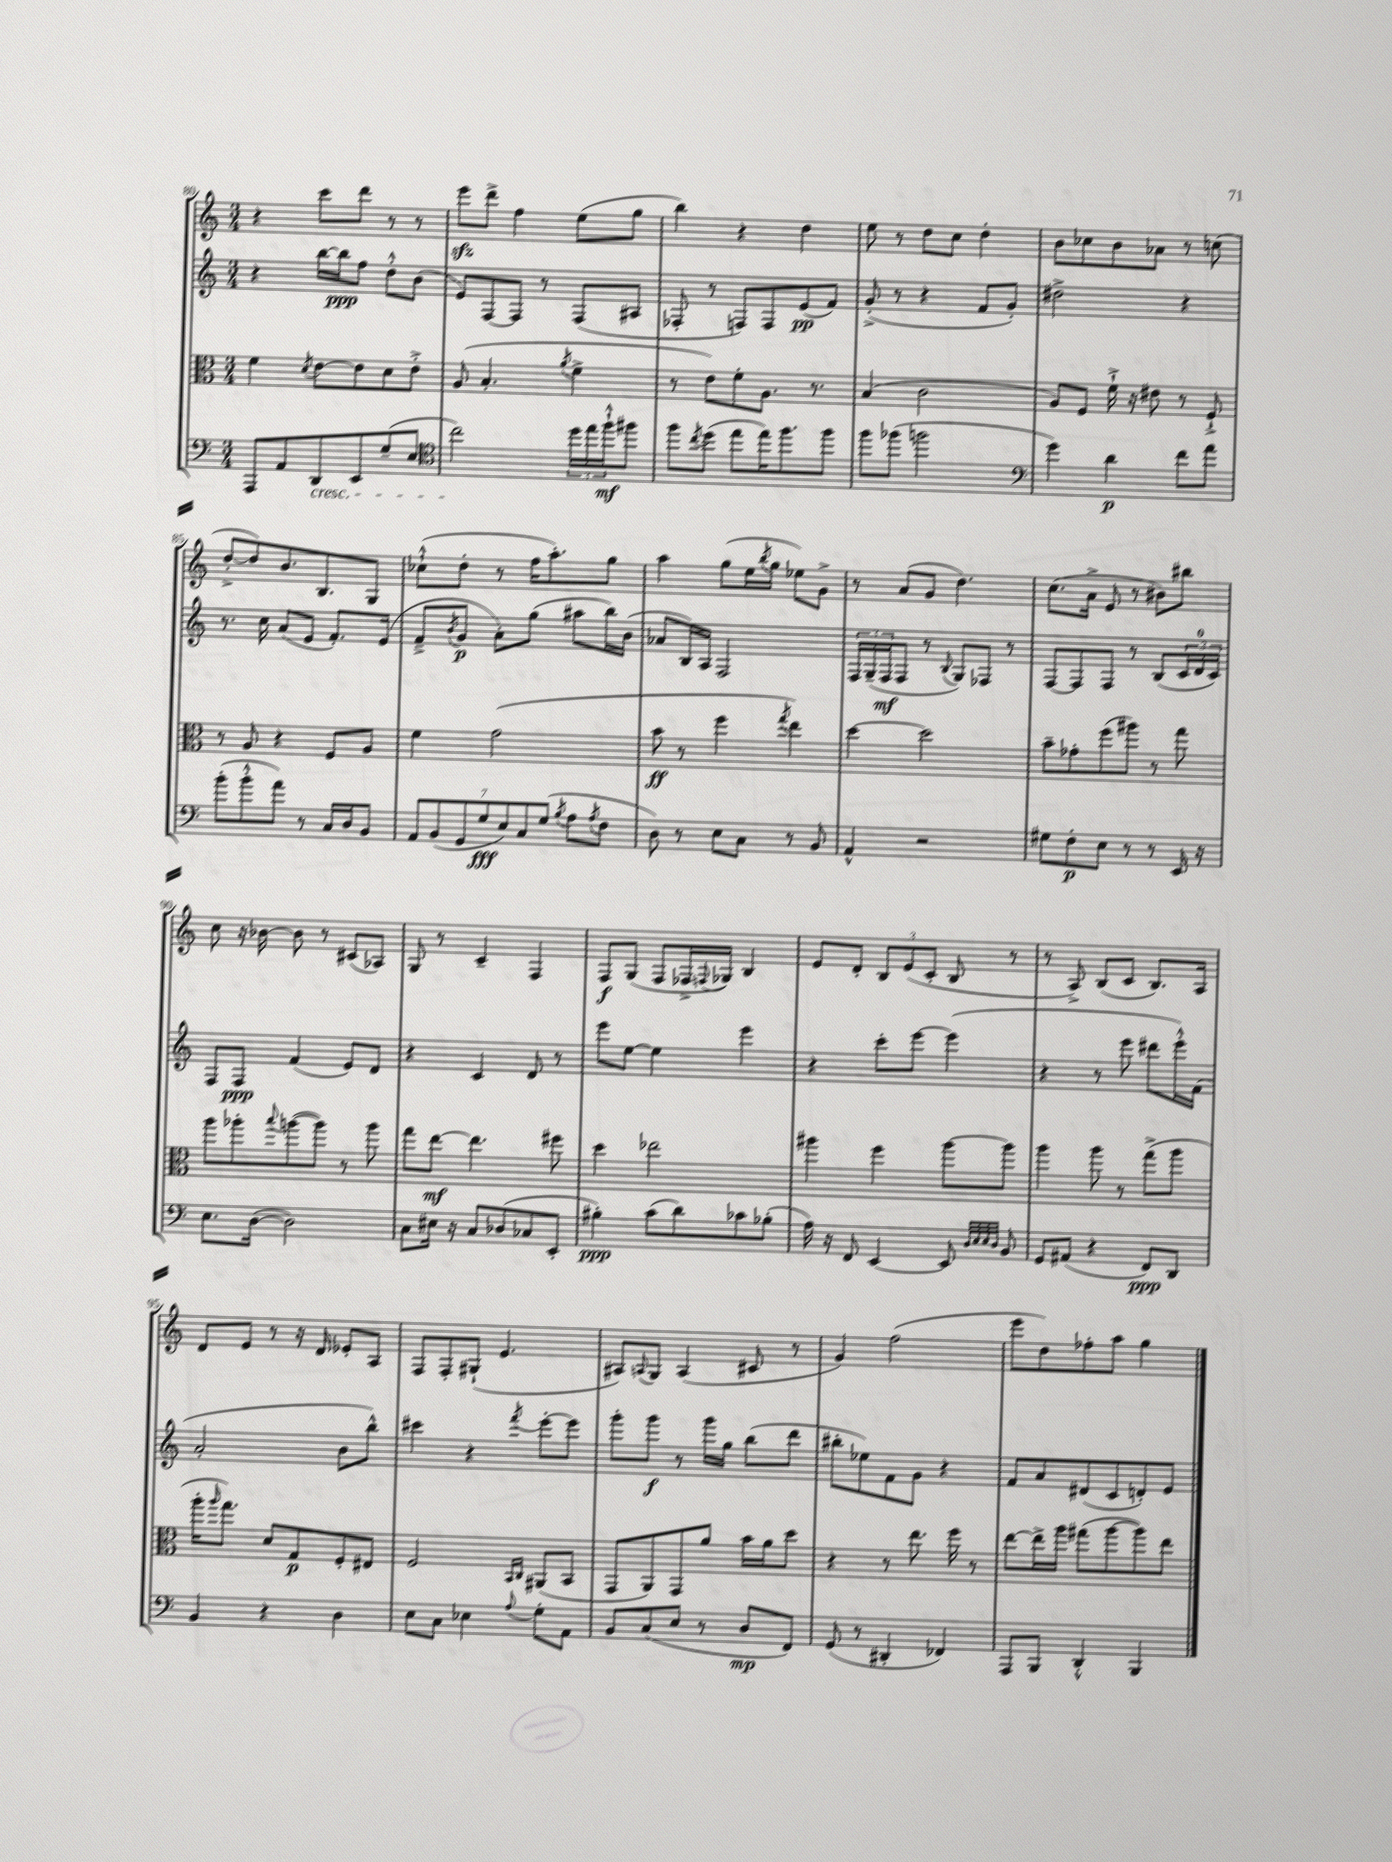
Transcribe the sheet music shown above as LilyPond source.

<<
\new StaffGroup <<
\new Staff = "s0" {
    \clef treble \key c \major \numericTimeSignature \time 3/4
    r4 c'''8 d'''8 r8 r8 |
    e'''8\sfz d'''8-> f''4 e''8( g''8 |
    b''4) r4 d''4 |
    e''8 r8 d''8 c''8 d''4-. |
    b'8 ces''8 b'8 aes'8 r8 c''8( |
    d''8~-.-> d''8) b'8. b8. g8 |
    ces''8-!-^( d''8-. r8 f''16 a''8.-.) g''8 |
    a''4 g''8( e''16 \acciaccatura { b''8 } g''16 ees''8) g'8-> |
    r8 a'8( g'8 d''4.) |
    c''8.( a'16-> e'8 r8 bis'8) bis''8 |
    c''8 r16 bes'16~ bes'8 r8 cis'8( aes8) |
    g8 r8 c'4-- f4 |
    f8\f g8( f8 fes16-> \appoggiatura { f8 } ges16) b4 |
    e'8 d'8-. \tuplet 3/2 { b8 e'8( c'8-. } b8 r8 |
    r8 a8->) b8( c'8 b8.) a16 |
    d'8 e'8 r8 r16 d'16 ees'8-. a8 |
    f8 f8-. gis8-!( e'4. |
    ais8) \appoggiatura { a8 } g8 a4( cis'8 r8 |
    g'4) f''2( |
    e'''8 d''8) fes''8-. a''8 g''4 \bar "|." |
}
\new Staff = "s1" {
    \clef treble \key c \major \numericTimeSignature \time 3/4
    r4 b''16~ b''16\ppp f''8 d''8-.-^ b'8( |
    e'8) f8~ f8 r8 f8( ais8 |
    fes8-. r8 f8) f8 e'8\pp( f'8) |
    g'8-.->( r8 r4 f'8 g'8-.) |
    dis''2-> r4 |
    r8. c''16 a'8( e'8 f'8.-.) e'16( |
    f'8---> \acciaccatura { b'8 } g'8\p a'8-.) g''8( ais''8 b''16) b'16( |
    aes'8 b16) a16 f2 |
    \tuplet 3/2 { f16 g16--( f16\mf } f8 r8 \appoggiatura { b8 } g8) fes8 r8 |
    f8~ f8 f8 r8 b8( \tuplet 3/2 { c'16 d'16-0 c'16) } |
    f8 f8\ppp f'4( e'8) d'8 |
    r4 c'4 d'8 r8 |
    e'''8 e''8~ e''4 e'''4 |
    r4 c'''8-. e'''8~ e'''4( |
    r4 r8 e'''8 dis'''8 e'''16-.-^) f'16( |
    a'2-. b'8 b''8-^) |
    cis'''4 r4 \acciaccatura { f'''8 } e'''8~-. e'''8 |
    g'''8-. g'''8\f r8 g'''16 g''16 b''8( d'''8 |
    bis''8-. ees''8) f'8 g'8 r4 |
    f'8 a'8 dis'8( c'8 d'8-.) e'8 \bar "|." |
}
\new Staff = "s2" {
    \clef alto \key c \major \numericTimeSignature \time 3/4
    f'4 \acciaccatura { d'8 } e'8~ e'8 d'8 e'8-.-> |
    a8( b4.-. \acciaccatura { a'8 } f'4-> |
    r8 e'8) f'8-. a8. r8. |
    b4( c'2 |
    a8) f8 f'16-!-> r16 eis'8 r8 f8-!-> |
    r8 a8 r4 f8 a8 |
    f'4 g'2( |
    b'8\ff r8 f''4 \acciaccatura { g''8 } e''4) |
    d''4~ d''2 |
    b'8-- ges'8-. f''8( ais''8) r8 g''8 |
    a''8 aes''8-. \appoggiatura { b''8 } a''8~( a''8) r8 a''8 |
    g''8 e''8~\mf e''4. fis''8 |
    d''4 ees''2 |
    ais''4 f''4 ais''8~ ais''8 |
    a''4 a''8 r8 g''8->( a''8 |
    a''16-. \grace { a''16 } g''8.) d'8 g8\p f8-. eis8 |
    f2 \grace { b,16 c16 } ais,8( b,8 |
    g,8 a,8) g,8 a'8 b'16 a'16 d''8 |
    r4 r8 e''8. f''16 r8 |
    e''8~ e''16-> a''16 gis''8( a''8~ a''8) e''8 \bar "|." |
}
\new Staff = "s3" {
    \clef bass \key c \major \numericTimeSignature \time 3/4
    a,,8 a,8 d,8\cresc e,8 g8--( e8 |
    \clef tenor c''2\!) \tuplet 3/2 { d''16 e''16 f''16-!-^\mf } fis''8 |
    f''8 \acciaccatura { c''8 } d''8( e''8 e''16) f''8. f''8 |
    f''8 fes''8( f''2 |
    \clef bass g'4) d'4\p f'8 a'8 |
    b'8-.( b'8-.-^ a'8) r8 c16 d16 b,8 |
    \tuplet 7/4 { a,8 b,8( g,8 g8\fff e8) c8 g8( } \acciaccatura { b8 } a8 \acciaccatura { a8 } f8 |
    d8) r8 e8 c8 r8 b,8 |
    a,4-^ r2 |
    gis8 f8-.\p e8 r8 r8 e,16 r16 |
    e8. d16~( d2) |
    c8 eis16 r16 c8 des8( ces8 e,8-. |
    bis4-.\ppp) c'8( d'8) ces'8 bes8-.( |
    a16) r16 f,8 e,4~ e,8 \grace { d32 e32 e32 d32 } b,8 |
    g,8 ais,8( r4 f,8\ppp) d,8 |
    b,4 r4 d4 |
    e8 c8 ees4 \appoggiatura { a8 } g8-. a,8 |
    b,8 c8( e8 r8 d8\mp f,8) |
    g,8( r8 dis,4-. fes,4) |
    a,,8 b,,8 d,4-.-^ b,,4 \bar "|." |
}
>>
>>
\layout { \context { \Score currentBarNumber = #80 } }
